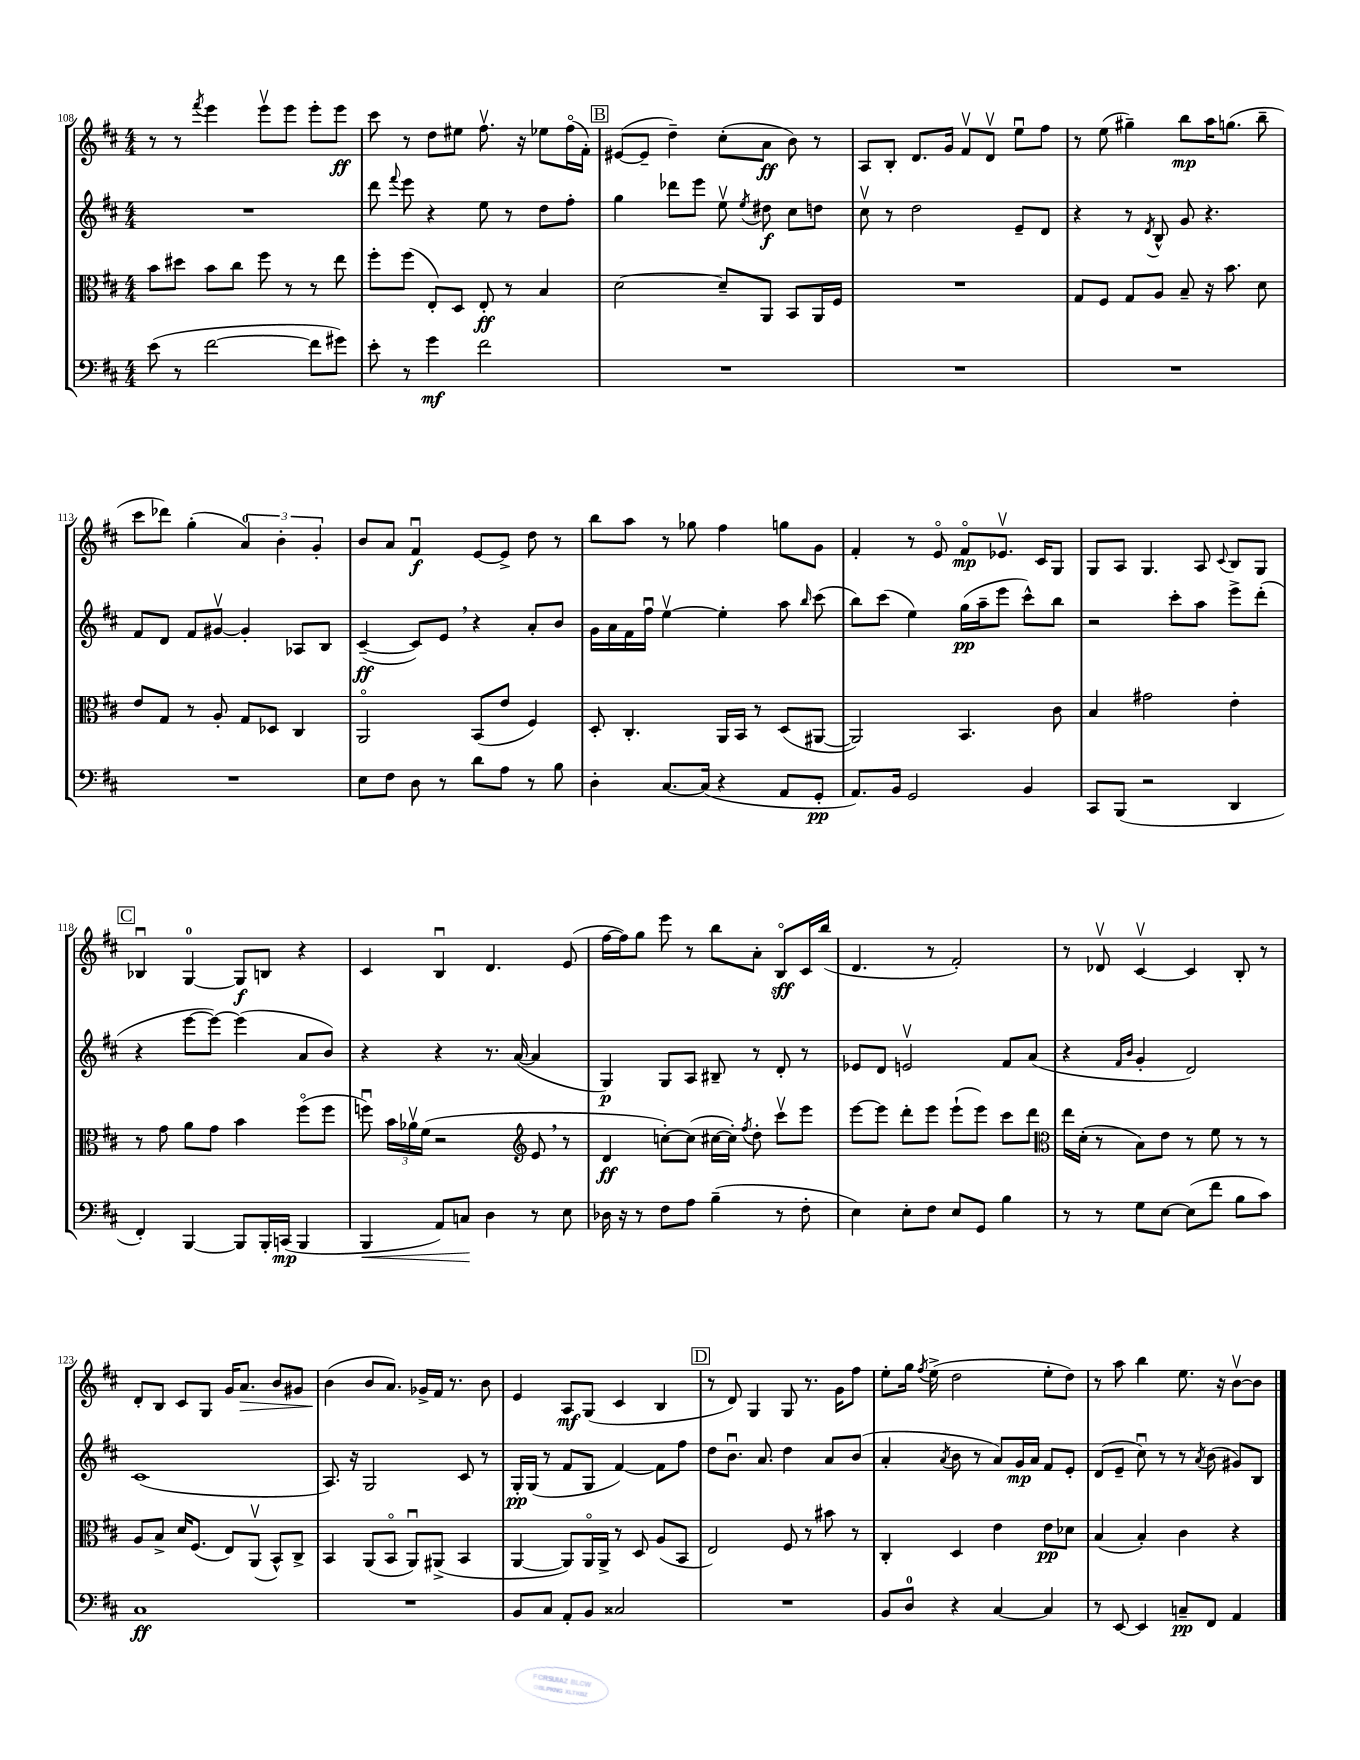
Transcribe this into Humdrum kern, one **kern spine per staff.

**kern	**kern	**kern	**kern
*staff4	*staff3	*staff2	*staff1
*clefF4	*clefC3	*clefG2	*clefG2
*k[f#c#]	*k[f#c#]	*k[f#c#]	*k[f#c#]
*M4/4	*M4/4	*M4/4	*M4/4
(8e\	8b\L	1r	8r
8r	8dd#\J	.	8r
.	.	.	8qfff#/
[2f#\	8b\L	.	4eee\
.	8cc#\J	.	.
.	8ff#\	.	8eeev\L
.	8r	.	8eee\J
8f#\]L	8r	.	8eee'\L
8g#\J)	8ee\	.	8eee\J
=	=	=	=
8e'\	8ff#'\L	8ddd\	8ccc#\
.	.	8qqfff#/	.
8r	(8ff#\J	8eee\	8r
4g\	8E'/L)	4r	8dd\L
.	8D/J	.	8ee#\J
2f#\	8E'/	8ee\	8.ff#v\
.	8r	8r	.
.	.	.	16r
.	4B/	8dd\L	8ee-\L
.	.	8ff#'\J	(16ff#o\L
.	.	.	16f#'\JJ)
=	=	=	=
1r	[2d\	4gg\	([8e#/L
.	.	.	8e#~/]J
.	.	8ddd-\L	4dd~\)
.	.	8eee\J	.
.	8d~/]L	8eev\	(8cc#'\L
.	.	8qee/	.
.	8AA/J	8dd#\	8a\J
.	8BB/L	8cc#\L	8b\)
.	16AA/L	8dd\J	8r
.	16F#/JJ	.	.
=	=	=	=
1r	1r	8cc#v\	8A/L
.	.	8r	8B'/J
.	.	2dd\	8.d/L
.	.	.	16g/Jk
.	.	.	8f#v/L
.	.	.	8dv/J
.	.	8e~/L	8eeu\L
.	.	8d/J	8ff#\J
=	=	=	=
1r	8G/L	4r	8r
.	8F#/J	.	(8ee\
.	8G/L	8r	4gg#~\)
.	.	8qd/	.
.	8A/J	8B^^/	.
.	8B~/	8g/	8bb\L
.	16r	4.r	16aa\K
.	8.b\	.	(8.gg\J
.	8d\	.	8bb~\
=	=	=	=
1r	8e/L	8f#/L	8ccc#\L
.	8G/J	8d/J	8ddd-\J)
.	8r	8f#/L	(4gg'\
.	8A'/	[8g#v/J	.
.	8G/L	4g#'/]	6a/)
.	8D-/J	.	.
.	.	.	6b'\
.	4C#/	8A-/L	.
.	.	.	6g'/
.	.	8B/J	.
=	=	=	=
8E\L	2AAo/	([4c#~/	8b/L
8F#\J	.	.	8a/J
8D\	.	8c#/]L)	4f#u/
8r	.	8e/J	.
8d\L	(8BB/L	4r	[8e/L
8A\J	8e/J	.	8e^/]J
8r	4F#/)	8a'/L	8dd\
8B\	.	8b/J	8r
=	=	=	=
4D'\	8D'/	16g\LL	8bb\L
.	.	16a\	.
.	4.C#'/	16f#\	8aa\J
.	.	16ff#u\JJ	.
[8.C#/L	.	[4eev\	8r
.	.	.	8gg-\
(16C#/]Jk	.	.	.
4r	16AA/LL	4ee'\]	4ff#\
.	16BB/JJ	.	.
.	8r	.	.
8AA/L	(8D/L	8aa\	8gg\L
.	.	16qqbb/	.
8GG'/J	[8AA#/J	(8ccc#\	8g\J
=	=	=	=
8.AA/L)	2AA#/])	8bb\L)	4f#'/
.	.	(8ccc#\J	.
16BB/Jk	.	.	.
2GG/	.	4ee\)	8r
.	.	.	8eo/
.	4.BB/	(16gg\LL	8f#o/L
.	.	16aa~\J	.
.	.	8eee\J	8.e-v/J
4BB/	.	8ccc#^^\L)	.
.	.	.	16c#/LK
.	8c#\	8bb\J	8G/J
=	=	=	=
8CC#/L	4B/	2r	8G/L
(8BBB/J	.	.	8A/J
2r	2g#\	.	4.G/
.	.	8ccc#'\L	.
.	.	8aa\J	8A/
.	.	.	8qqc#/
4DD/	4e'\	8eee^\L	8B/L
.	.	(8ddd'\J	8G/J
=	=	=	=
4FF#'/)	8r	4r	4B-u/
.	8g\	.	.
[4BBB/	8a\L	[8eee\L	[4G/
.	8g\J	8eee\_J)	.
8BBB/]L	4b\	(4eee\]	8G/]L
16BBB'/L	.	.	8B/J
(16CC/JJ	.	.	.
4BBB/	(8ff#o\L	8a/L	4r
.	8ff#\J	8b/J)	.
=	=	=	=
4BBB/	8ffu\)	4r	4c#/
.	24b\LL	.	.
.	24a-v\	.	.
.	(24f#\JJ	.	.
8AA/L)	2r	4r	4Bu/
8C/J	.	.	.
4D\	.	8.r	4.d/
.	.	([16a/	.
*	*clefG2	*	*
8r	8e/	4a/]	.
8E\	8r	.	(8e/
=	=	=	=
16D-\	4d/	4G/)	[16ff#\LL
16r	.	.	16ff#\]J)
8r	.	.	8gg\J
8F#\L	[8cc'\L)	8G/L	8eee\
8A\J	(8cc\]J	8A/J	8r
(4B~\	[16cc#\LL	8B#~/	8bb\L
.	16cc#'\]JJ)	.	.
.	8qff#/	.	.
.	8dd'\	8r	8a'\J
8r	8ccc#v\L	8d'/	8Bo/L
8F#'\	8eee\J	8r	16c#/L
.	.	.	(16bb/JJ
=	=	=	=
4E\)	[8eee\L	8e-/L	4.d/
.	8eee\]J	8d/J	.
8E'\L	8ddd'\L	2ev/	.
8F#\J	8eee\J	.	8r
8E/L	(8eee`\L	.	2f#'/)
8GG/J	8eee\J)	.	.
4B\	8ccc#\L	8f#/L	.
.	8ddd\J	(8a/J	.
=	=	=	=
*	*clefC3	*	*
8r	16ee\LL	4r	8r
.	(16d'\JJ	.	.
8r	8r	.	8d-v/
.	.	16qqf#/LL	.
.	.	16qqb/JJ	.
8G\L	8B\L)	4g'/	[4c#v/
[8E\J	8e\J	.	.
(8E\]L	8r	2d/)	4c#/]
8f#\J	8f#\	.	.
8B\L	8r	.	8B'/
8c#\J)	8r	.	8r
=	=	=	=
1C#	8A/L	(1c#	8d'/L
.	8B^/J	.	8B/J
.	16d/LK	.	8c#/L
.	(8.F#/J	.	.
.	.	.	8G/J
.	8E/L)	.	16g/LK
.	.	.	8.a/J
.	(8AAv/J	.	.
.	8BB^^/L)	.	8b/L
.	8C#^/J	.	8g#/J
=	=	=	=
1r	4BB/	8.A/)	(4b\
.	.	16r	.
.	(8AA/L	2G/	8b/L
.	8BBo/J	.	8.a/J)
.	8AAu/L)	.	.
.	.	.	16g-^/LL
.	(8AA#^/J	.	16f#/JJ
.	.	.	8.r
.	4BB/	8c#/	.
.	.	8r	8b\
=	=	=	=
8BB/L	[4AA/	16G'/LL	4e/
.	.	(16G/JJ	.
8C#/J	.	8r	.
8AA'/L	8AA/]L)	8f#/L	8A/L
8BB/J	16AAo/L	8G/J	(8G/J
.	16AA^/JJ	.	.
2C##/	8r	[4f#/)	4c#/
.	8D/	.	.
.	(8A/L	8f#\]L	4B/
.	8BB/J	8ff#\J	.
=	=	=	=
1r	2E/)	8dd\L	8r
.	.	8.bu\J	8d/)
.	.	.	4G/
.	.	8.a/	.
.	8F#/	4dd\	8G/
.	8r	.	8.r
.	8b#\	8a/L	.
.	.	.	16g\LK
.	8r	(8b/J	8ff#\J
=	=	=	=
8BB/L	4C#'/	4a'/	8ee'\L
8D/J	.	.	16gg\Jk
.	.	.	8qff#/
.	.	.	(16ee^\
.	.	8qa/	.
4r	4D/	8b\	2dd\
.	.	8r	.
[4C#/	4e\	8a/L)	.
.	.	16g/L	.
.	.	16a/JJ	.
4C#/]	8e\L	8f#/L	8ee'\L
.	8d-\J	8e'/J	8dd\J)
=	=	=	=
8r	(4B/	(8d/L	8r
[8EE/	.	8e~/J	8aa\
4EE/]	4B'/)	8cc#u\)	4bb\
.	.	8r	.
8C~/L	4c#\	8r	8.ee\
.	.	8qa/	.
8FF#/J	.	(8b\	.
.	.	.	16r
4AA/	4r	8g#/L)	[8bv\L
.	.	8B/J	8b\]J
==	==	==	==
*-	*-	*-	*-
